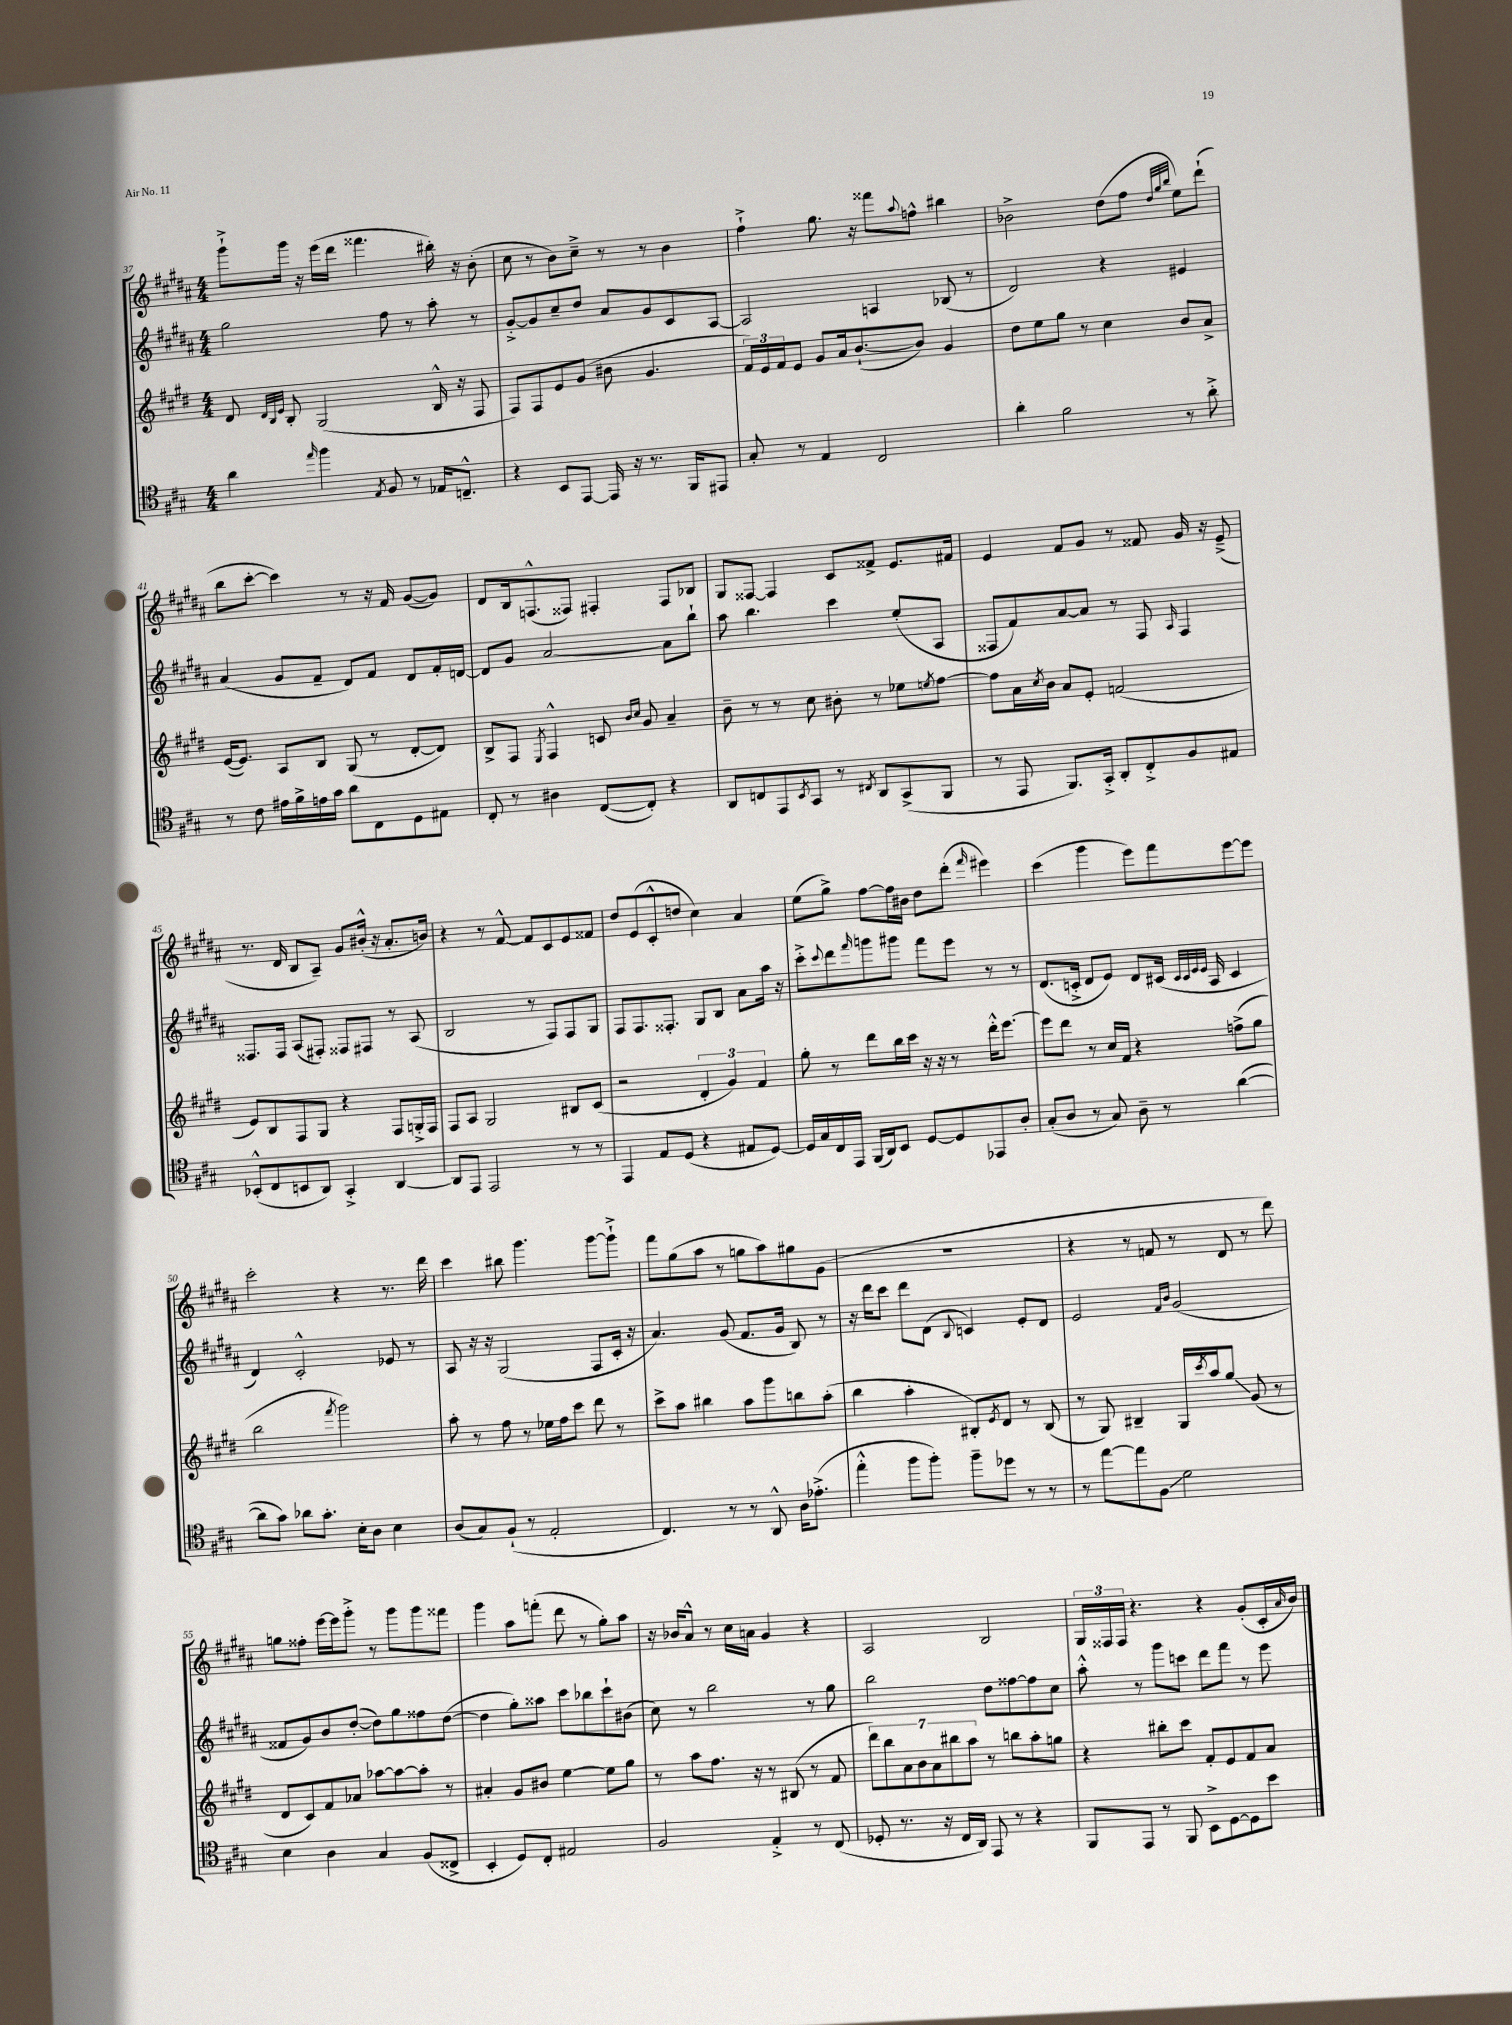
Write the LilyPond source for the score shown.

<<
\new StaffGroup <<
\new Staff = "s0" {
    \clef treble \key b \major \numericTimeSignature \time 4/4
    gis'''8-!-> gis'''16 r16 e'''16( dis'''16 fisis'''4. bis''16-.) r16 b'8-.( |
    cis''8 r8 b'8) cis''8---> r8 r8 b'4 |
    fis''4-!-> gis''8. r16 fisis'''8 \appoggiatura { ais''8 } f''8-^ bis''4 |
    bes'2-> dis''8( fis''8 \grace { dis''32 gis''32 b''32 } e''8) dis'''8-!( |
    b''8 cis'''8~-. cis'''4) r8 r16 fis'16 gis'8~( gis'8) |
    dis'8 b16 f8.-^( fisis8) fis4-. fis8 bes8 |
    gis8 fisis8~ fisis4 cis'8 fisis'8-> e'8. fis'16 |
    e'4 fis'8 gis'8 r8 fisis'8 gis'16 r16 e'8--->( |
    r8. dis'16 b8 ais8--) gis'8 bis'16-.-^( r16 ais'8.-. b'16) |
    r4 r8 fis'8~-^ fis'8 cis'8 e'8 fisis'8 |
    dis''8 e'8( cis'8-.-^ d''8 cis''4) ais'4 |
    e''8( gis''8->) fis''8~ fis''16 bis'16 dis''8 dis'''8-.( \grace { fis'''16 } eis'''4) |
    cis'''4( gis'''4 e'''8) fis'''8 e'''8~ e'''8 |
    cis'''2-. r4 r8. dis'''16 |
    cis'''4 bis''8 gis'''4. gis'''8~ gis'''8-!-> |
    fis'''8 gis''8( ais''8 r8 g''8 ais''8) gis''8 gis'8( |
    R1 |
    r4 r8 f'8 r8 dis'8 r8 dis'''8) |
    g''8 fisis''8-. e'''16~ e'''16 gis'''8-.-> r8 gis'''8 gis'''8 fisis'''8 |
    gis'''4 ais''8 f'''8-.( dis'''8 r8 gis''8-.) ais''8 |
    r16 bes'16 ais'8-^ r8 cis''16 a'16 gis'4 r4 |
    ais2 b2 |
    \tuplet 3/2 { gis16 fisis16 fisis16 } r4. r4 gis'8-.( cis'16-. \grace { ais'16 } b'16) \bar "|." |
}
\new Staff = "s1" {
    \clef treble \key b \major \numericTimeSignature \time 4/4
    gis''2 fis''8 r8 ais''8-. r8 |
    gis'8~-.-> gis'8 cis''8-- dis''8 ais'8 gis'8 cis'8 ais8~ |
    ais2 a4 bes8( r8 |
    dis'2) r4 eis'4 |
    ais'4( gis'8 fis'8-- dis'8) fis'8 dis'8 fis'16-. d'16~ |
    d'8 gis'8 ais'2~ ais'8 b''8-! |
    ais''8 b''4. cis'''4 e''8-.( ais8 |
    fisis8 fis'8) ais'8~ ais'8 r8 fisis8 \grace { ais16 } fisis4 |
    fisis8. fisis16 ais8( fis8-.) fisis8 fis8 r8 ais8( |
    b2 r8 fis8) fis8 gis8 |
    fis8 fis8. fisis8.-. gis8 b8 ais'8 ais''16 r16 |
    cis'''8-.-> \appoggiatura { cis'''8 } dis'''8 \grace { fis'''16 } g'''8 gis'''8 fis'''8 e'''8 r8 r8 |
    dis'8.( c'16-.-> dis'8 e'8) dis'8 cis'16( \grace { cis'32 cis'32 e'32 e'32 } ais16 cis'4 |
    dis'4) cis'2-.-^ ees'8 r8 |
    ais8 r16 r16 gis2( fis8 cis'16-. r16 |
    ais'4.) gis'8( fis'8. gis'16 b8) r8 |
    r16 dis'''16 cis'''8 dis'''8 dis'8( \appoggiatura { b8 } c'4) e'8-. dis'8 |
    e'2 \grace { fis'16 b'16 } gis'2( |
    fisis'8 gis'8) b'8 dis''8~-.( dis''8) gis''8 fisis''8 dis''8~( |
    dis''4 gis''8-.) aisis''8 cis'''8 bes''8 cis'''8-! bis'8( |
    cis''8) r8 b''2 r8 gis''8 |
    b''2 dis''8 fisis''8~ fisis''8 cis''8 |
    ais''8-.-^ r8 gis'''8 c'''8 dis'''8 fis'''8 r8 e'''8 \bar "|." |
}
\new Staff = "s2" {
    \clef treble \key e \major \numericTimeSignature \time 4/4
    dis'8 \grace { dis'32 b32 e'32 } b8-. gis2( b16-^ r16 fis8 |
    fis8) fis8 e'8 gis'8( bis'8 gis'4. |
    \tuplet 3/2 { fis'16) e'16 fis'16 } e'8 gis'8 a'16 b'8.~-!( b'8) gis'4 |
    dis''8 e''8 gis''8 r8 cis''4 b'8 a'8-> |
    e'16~( e'8.) a8 b8 gis8( r8 dis'8~-. dis'8) |
    b8-> fis8 \acciaccatura { e8 } fis4-^ c'8 \grace { b'16 cis''16 } gis'8 a'4-- |
    b'8-- r8 r8 cis''8 bis'8-. r8 ees''8 \acciaccatura { e''8 } fis''8~ |
    fis''8 a'16 \acciaccatura { cis''8 } b'16 a'8 e'8-. f'2( |
    e'8) b8 fis8 gis8 r4 fis8 g16-.-> fis16 |
    fis8 a8 gis2 bis8 cis'8( |
    r2 \tuplet 3/2 { dis'4-. gis'4) fis'4 } |
    gis''8-. r8 dis'''8 b''16 cis'''16 r16 r16 r8 dis'''16-.-^ e'''8.~ |
    e'''8 dis'''8 r8 cis''16 fis'16 r4 f''8->( gis''8 |
    b''2 \acciaccatura { fis'''8 } gis'''2) |
    a''8-. r8 fis''8 r8 ees''16 fis''16 cis'''8 dis'''8 r8 |
    cis'''8-> a''8 bis''4 a''8 gis'''8 b''8 a''8-.( |
    b''4 a''4-. bis8-.) \acciaccatura { e'8 } dis'8 r8 bis8( |
    r8 gis8) bis4-- gis16 \acciaccatura { cis'''8 } a''16 gis''8\glissando gis'8( r8 |
    dis'8 cis'8) fis'8 aes'8 aes''8~ aes''8~ aes''8-. r8 |
    ais'4-. gis'8 bis'8 e''4~ e''8 gis''8 |
    r8 a''8 fis''8. r16 r8 bis8( r8 fis'8 |
    \tuplet 7/4 { dis'''8) b''8 a'8 b'8 a'8 bis''8 a''8 } r8 b''8 a''8-. g''8 |
    r4 bis''8-. cis'''8 fis'8-. e'8 fis'8 a'8 \bar "|." |
}
\new Staff = "s3" {
    \clef tenor \key a \major \numericTimeSignature \time 4/4
    a'4 \grace { e''16 } fis''4 \acciaccatura { e8 } fis8 r8 ees16 c8.---^ |
    r4 b,8 e,8~ e,16 r16 r8. fis,16 eis,8 |
    gis8-. r8 e4 cis2 |
    a'4-. fis'2 r8 a'8-.-> |
    r8 cis'8 eis'16 fis'16-> e'16 gis'16 a'8 cis8 d8 eis8 |
    cis8-. r8 ais4 cis8~( cis8-.) r4 |
    a,8 c8 e,8 \acciaccatura { b,8 } gis,8 r8 \acciaccatura { cis8 } a,8 gis,8->( fis,8 |
    r8 e,8 fis,8.) gis,16-.-> a,8-. cis8-.-> fis8 eis8 |
    bes,8-.-^( cis8 b,8 a,8) gis,4-.-> a,4~ |
    a,8 e,8 e,2 r8 r8 |
    e,4 e8 d8( r4 eis8 d8~) |
    d16 gis16 cis16 e,16 fis,16( a,16) b,8 d8~ d8 ees,8 a8-. |
    gis8-.( a8 r8 gis8) a8-- r8 a'4~( |
    a'8 gis'8) aes'8 gis'8.-. b16-. a8 b4 |
    a8( gis8) fis8-!( r8 e2-. |
    cis4.) r8 r8 a,8-^ a16 ees'8.-.->( |
    e''4-.-^ fis''8 fis''8-.) fis''8-- des''8 r8 r8 |
    r8 e''8~ e''8 fis8\glissando d'2 |
    b4 a4 gis4 fis8( cisis8-> |
    b,4-. d8) cis8-. eis2 |
    fis2 e4-.-> r8 cis8( |
    des8-. r8. r16 cis16 a,16) e,8 r8 r4 |
    fis,8 e,8 r8 fis,8 b,8-> d8~ d8 b'8 \bar "|." |
}
>>
>>
\layout { \context { \Score currentBarNumber = #37 } }
